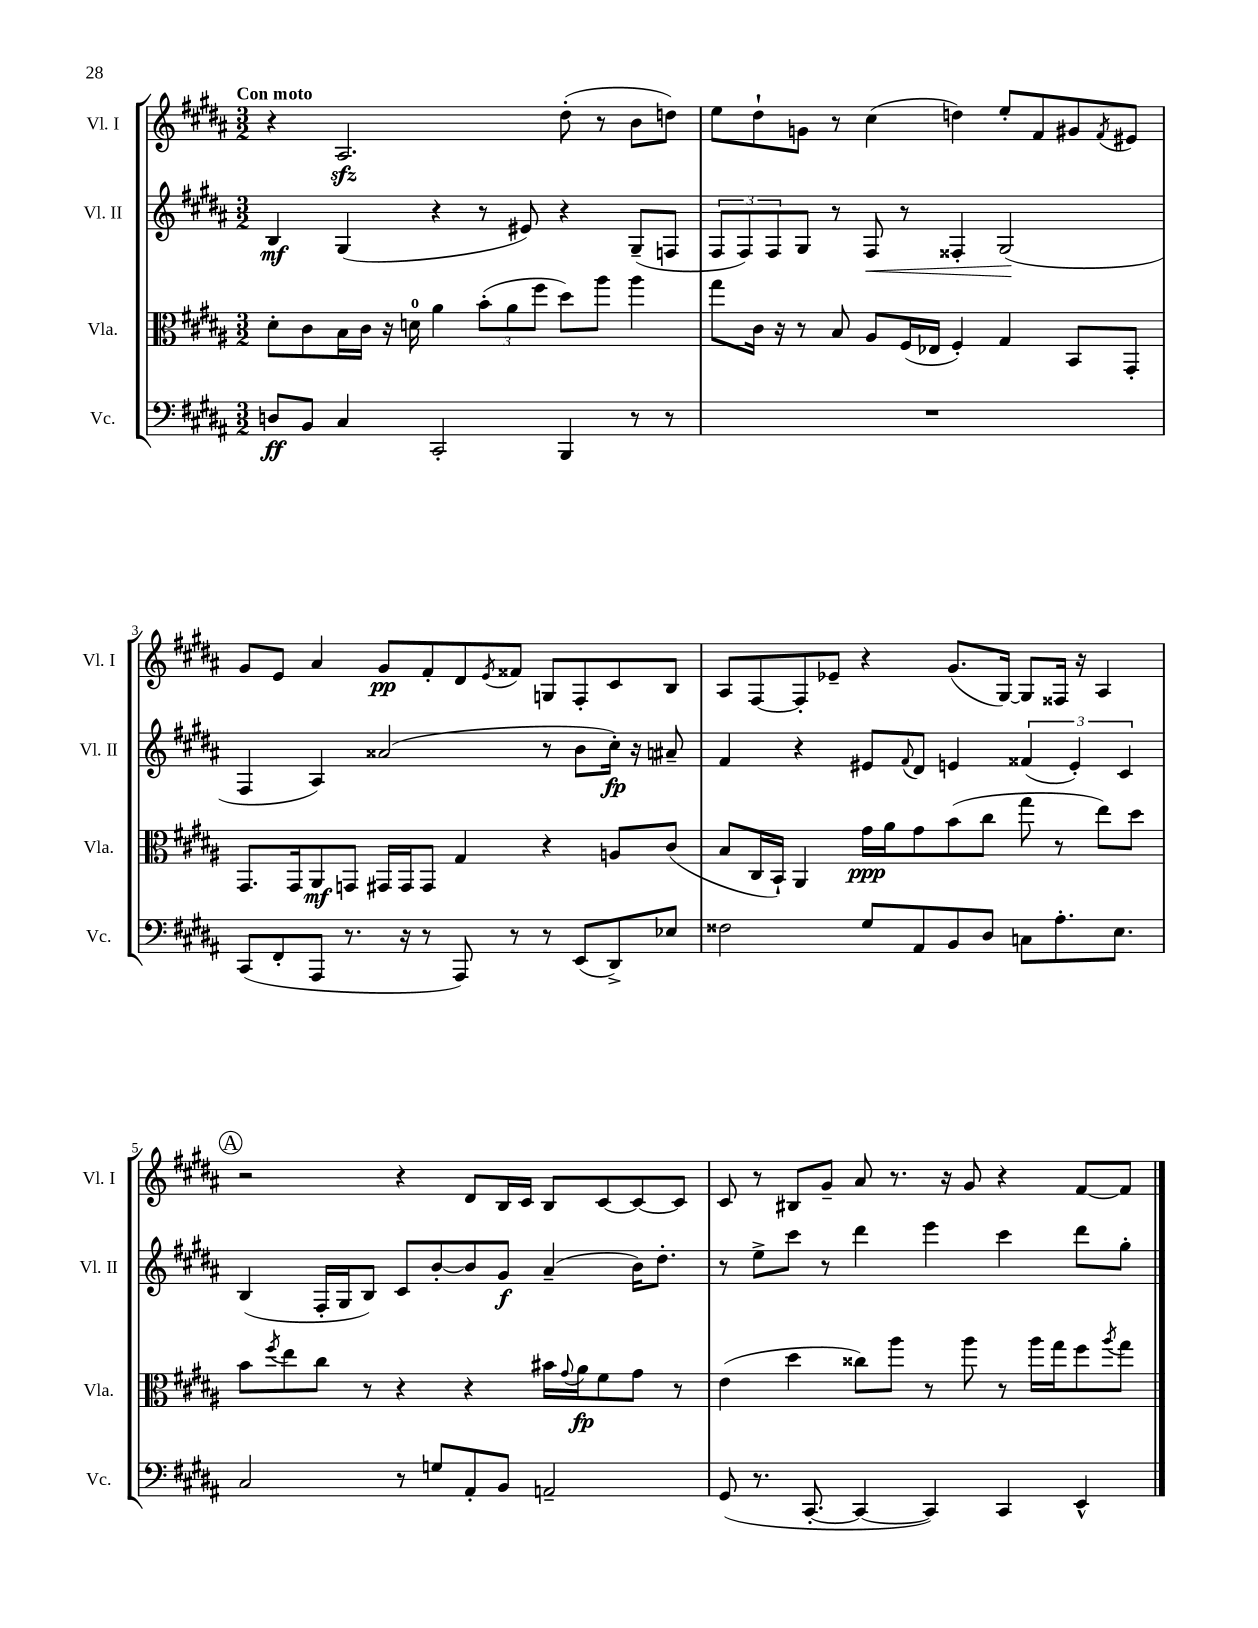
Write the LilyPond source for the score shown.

<<
\new StaffGroup <<
\new Staff = "s0" \with { instrumentName = "Vl. I" shortInstrumentName = "Vl. I" } {
    \clef treble \key b \major \numericTimeSignature \time 3/2 \tempo "Con moto"
    r4 ais2.\sfz dis''8-.( r8 b'8 d''8) |
    e''8 dis''8-! g'8 r8 cis''4( d''4) e''8-. fis'8 gis'8 \acciaccatura { fis'8 } eis'8 |
    gis'8 e'8 ais'4 gis'8\pp fis'8-. dis'8 \acciaccatura { e'8 } fisis'8 g8 fis8-. cis'8 b8 |
    ais8 fis8~ fis8-. ees'8-- r4 gis'8.( gis16~) gis8 fisis16 r16 ais4 |
    \mark \markup { \circle "A" } r2 r4 dis'8 b16 cis'16 b8 cis'8~ cis'8~ cis'8 |
    cis'8 r8 bis8 gis'8-- ais'8 r8. r16 gis'8 r4 fis'8~ fis'8 \bar "|." |
}
\new Staff = "s1" \with { instrumentName = "Vl. II" shortInstrumentName = "Vl. II" } {
    \clef treble \key b \major \numericTimeSignature \time 3/2
    b4\mf gis4( r4 r8 eis'8) r4 gis8--( f8 |
    \tuplet 3/2 { fis8 fis8) fis8 } gis8 r8 fis8\< r8 fisis4-. gis2\!( |
    fis4 ais4) aisis'2( r8 b'8 cis''16-.\fp) r16 ais'8-- |
    fis'4 r4 eis'8 \appoggiatura { fis'8 } dis'8 e'4 \tuplet 3/2 { fisis'4( e'4-.) cis'4 } |
    \mark \markup { \circle "A" } b4( fis16-. gis16 b8) cis'8 b'8~-. b'8 gis'8\f ais'4--( b'16) dis''8.-. |
    r8 e''8-> cis'''8 r8 dis'''4 e'''4 cis'''4 dis'''8 gis''8-. \bar "|." |
}
\new Staff = "s2" \with { instrumentName = "Vla." shortInstrumentName = "Vla." } {
    \clef alto \key b \major \numericTimeSignature \time 3/2
    dis'8-. cis'8 b16 cis'16 r16 d'16-0 ais'4 \tuplet 3/2 { b'8-.( ais'8 fis''8 } dis''8) ais''8 ais''4 |
    gis''8 cis'16 r16 r8 b8 ais8 fis16( ees16 fis4-.) gis4 b,8 gis,8-. |
    gis,8. gis,16 ais,8\mf g,8 gis,16 gis,16 gis,8 gis4 r4 a8 cis'8( |
    b8 cis16 b,16-!) ais,4 gis'16\ppp ais'16 gis'8 b'8( cis''8 gis''8 r8 e''8) dis''8 |
    \mark \markup { \circle "A" } b'8 \acciaccatura { fis''8 } e''8 cis''8 r8 r4 r4 bis'16 \appoggiatura { gis'8 } ais'16\fp fis'8 gis'8 r8 |
    e'4( dis''4 cisis''8) ais''8 r8 ais''8 r8 ais''16 gis''16 fis''8 \acciaccatura { ais''8 } gis''8 \bar "|." |
}
\new Staff = "s3" \with { instrumentName = "Vc." shortInstrumentName = "Vc." } {
    \clef bass \key b \major \numericTimeSignature \time 3/2
    d8\ff b,8 cis4 cis,2-. b,,4 r8 r8 |
    R1. |
    cis,8( fis,8-. ais,,8 r8. r16 r8 ais,,8) r8 r8 e,8( dis,8->) ees8 |
    fisis2 gis8 ais,8 b,8 dis8 c8 ais8.-. e8. |
    \mark \markup { \circle "A" } cis2 r8 g8 ais,8-. b,8 a,2-- |
    gis,8( r8. cis,8.~-. cis,4~ cis,4) cis,4 e,4-^ \bar "|." |
}
>>
>>
